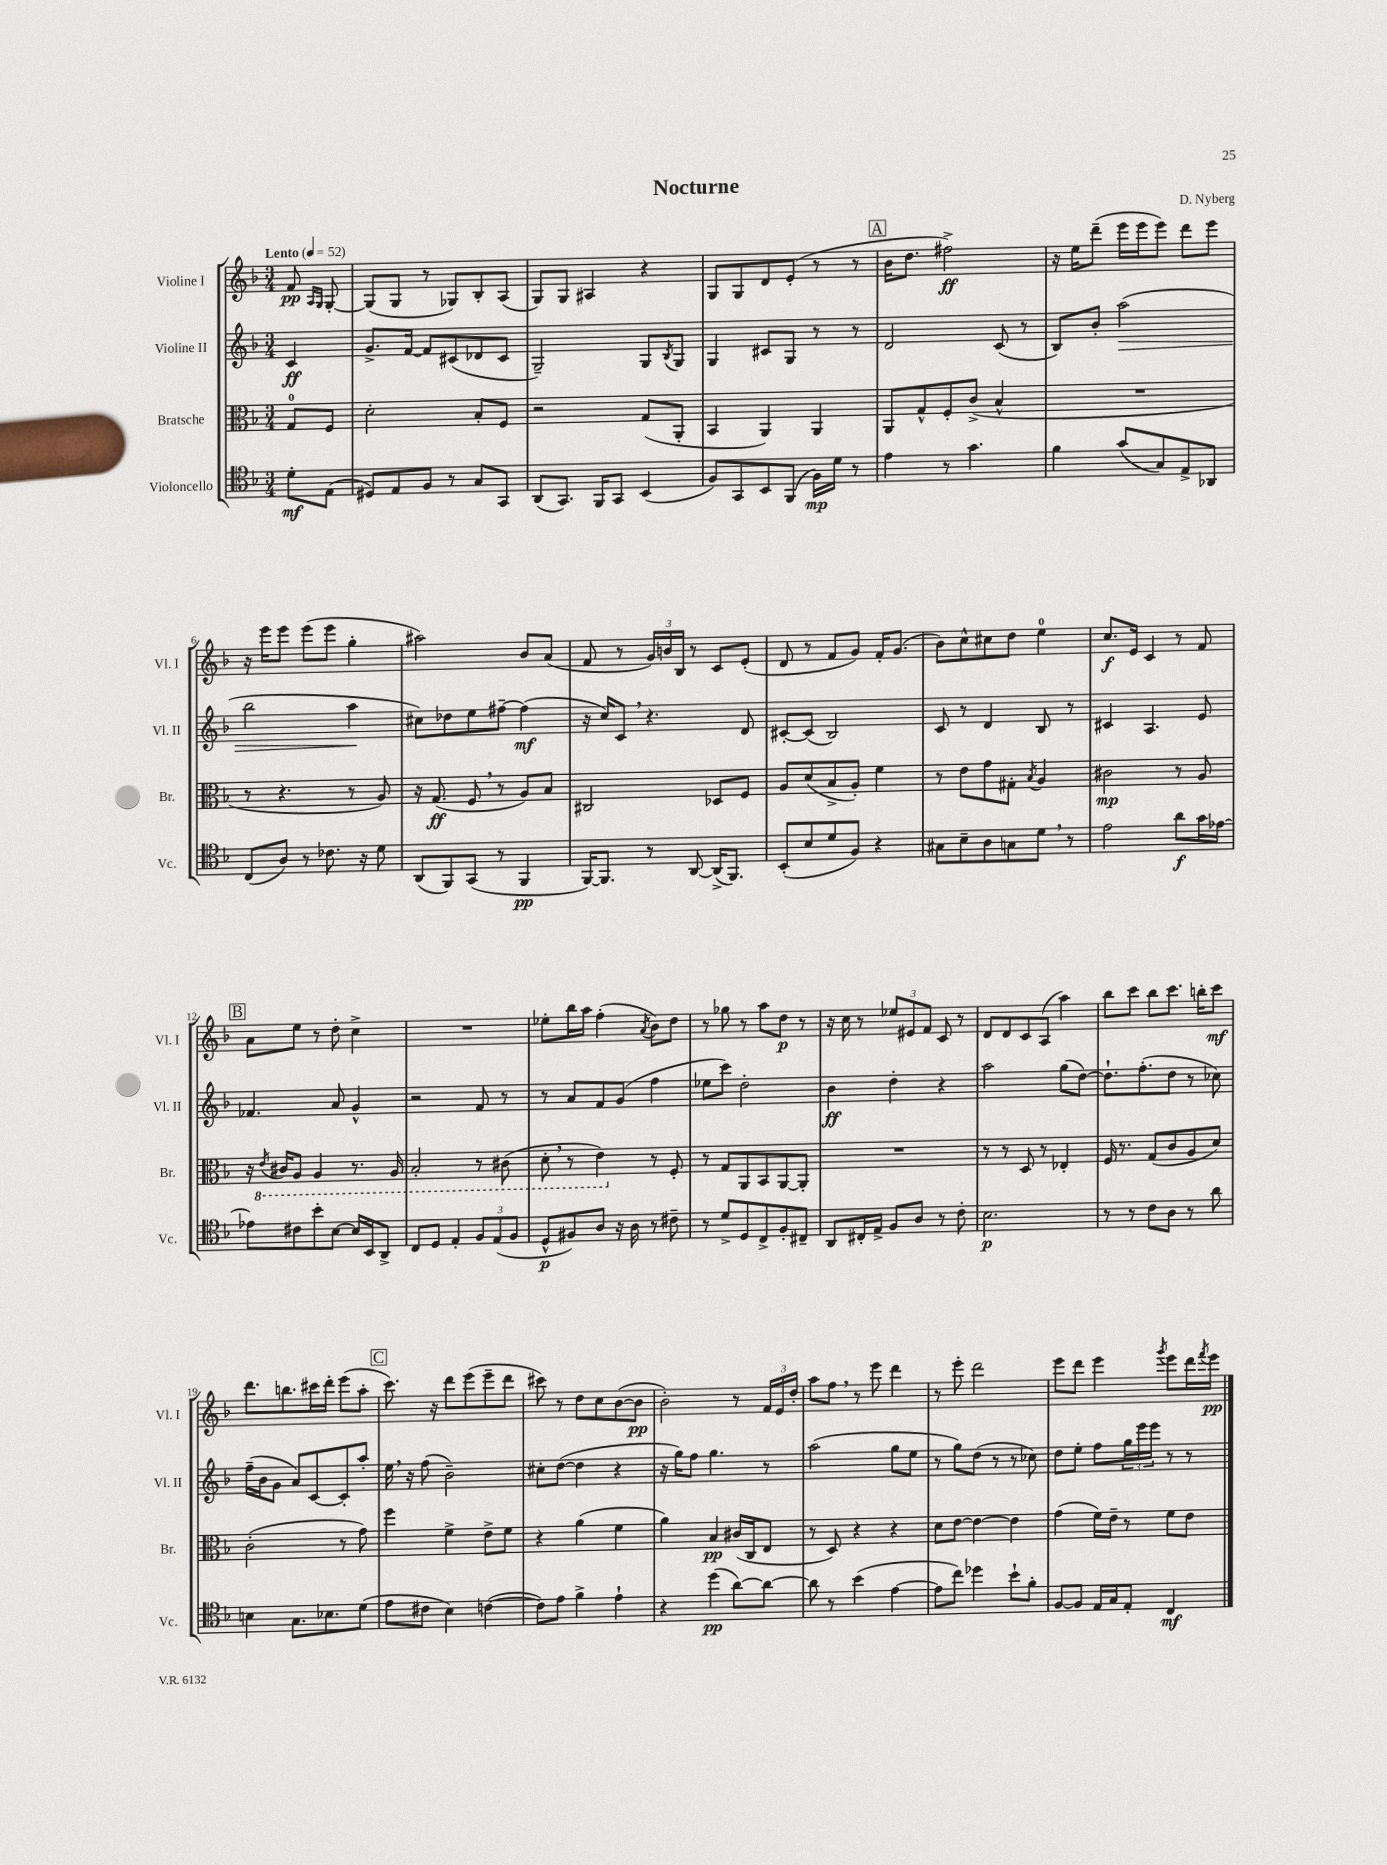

**kern	**kern	**kern	**kern
*staff4	*staff3	*staff2	*staff1
*clefC4	*clefC3	*clefG2	*clefG2
*k[b-]	*k[b-]	*k[b-]	*k[b-]
*M3/4	*M3/4	*M3/4	*M3/4
*MM52	*MM52	*MM52	*MM52
8d'	8G	4c	8f
.	.	.	16qqA
.	.	.	16qqG
(8E	8F	.	[8G'
=	=	=	=
8D#)	2d'	8.g^	(8G]
8E	.	.	8G
.	.	[16f	.
8F	.	8f]	8r
8r	.	(8c#	8G-)
8G	8B-'	8d-	8B-'
8GG	8F	8c#	(8A
=	=	=	=
(8AA	2r	2G~)	8G)
8.GG)	.	.	8G
.	.	.	4A#
16FF	.	.	.
8GG	.	.	.
(4BB-	(8G	8G	4r
.	.	8qB-	.
.	8AA'	8G	.
=	=	=	=
8F)	4BB-	4G	8G
8GG	.	.	8G
8BB-	4AA)	8c#	8d
(8FF	.	8G	(8e'
16F)	4AA	8r	8r
16d	.	.	.
8r	.	8r	8r
=	=	=	=
4e	8AA	2d	16b-
.	.	.	8.dd
.	8G^^	.	.
8r	8F'	.	2ff#^)
4.g	(8c^	.	.
.	4B-^^	(8c	.
.	.	8r	.
=	=	=	=
4f	2.r	8B-)	16r
.	.	.	16ee
.	.	8b-'	(8ddd~
(8g	.	(2aa	16eee
.	.	.	16eee
8G)	.	.	8eee)
8E^	.	.	8ddd
8AA-	.	.	8eee
=	=	=	=
(8C	8r	2bb-	16r
.	.	.	16eee
8A)	4.r	.	8eee
8r	.	.	(8eee
8.c-	.	.	8eee
.	8r	4aa	4gg'
16r	.	.	.
8d	8A)	.	.
=	=	=	=
(8AA	16r	8cc#)	2aa#)
.	(8.G	.	.
8FF)	.	8dd-	.
(8GG	8F	8ee	.
8r	8r	[8ff#~	.
4FF	8A)	(4ff#]	8b-
.	8B-	.	(8a
=	=	=	=
[16FF)	2C#	16r	8f
8.FF]	.	16cc)	.
.	.	8c	8r
8r	.	4.r	24g)
.	.	.	24b
.	.	.	24B-
[8AA	.	.	8r
(16AA^]	8D-	.	8c
8.FF)	.	.	.
.	8F	8d	(8e'
=	=	=	=
(8BB-'	8A	[8c#'	8d
8B-	(8d	(8c#]	8r
8d	8B-^	2B-)	8f
8F)	8A')	.	8g)
4r	4f	.	16f'
.	.	.	(8.g
=	=	=	=
8G#	8r	8c	8b-)
8B-~	8e	8r	8cc^^
8A	8g	4d	8cc#
8G	8G#'	.	8dd
.	8qB-	.	.
8d	4A	8B-	4ee
8r	.	8r	.
=	=	=	=
2e	2c#	4c#	8.cc
.	.	.	16e
.	.	4.A	4c
8a	8r	.	8r
16g	8A	8e	8f
[16e-	.	.	.
=	=	=	=
8e-]	16r	4.f-	8a
.	8qE	.	.
.	16C#	.	.
8c#	8AA	.	8ee
8b-'	4AA	.	8r
[8B-	.	8a	8dd'
16B-]	8.r	4g^^	4cc^
16BB-	.	.	.
8AA^	.	.	.
.	16AA	.	.
=	=	=	=
8C	2BB-'	2r	2.r
8D	.	.	.
4E'	.	.	.
12F	8r	8f	.
(12E	.	.	.
.	(8C#	8r	.
12F	.	.	.
=	=	=	=
8D^^	8D'	8r	8ee-'
8F#)	8r	8a	16bb-
.	.	.	16aa
8A	4E)	8f	(4ff'
16r	.	(8g	.
16A	.	.	.
.	.	.	8qa
8r	8r	4ff	8b-)
8c#~	8F'	.	8dd
=	=	=	=
8r	8r	8ee-	8r
8d^	8G	8ccc)	8gg-
8D	8AA	2dd'	8r
8C^	8BB-	.	8aa
8F'	[8AA	.	8dd
8C#~	8AA']	.	8r
=	=	=	=
8AA	2.r	4b-	16r
.	.	.	16cc
16C#'	.	.	8r
16E^	.	.	.
8F	.	4dd'	12ee-
.	.	.	12e#
8A	.	.	.
.	.	.	12f
8r	.	4r	8c
8c'	.	.	8r
=	=	=	=
2.B-	8r	2aa	8d
.	8r	.	8d
.	8D	.	8c
.	8r	.	(8A
.	4E-'	(8gg	4aa)
.	.	[8dd)	.
=	=	=	=
8r	16F	8.dd`]	8bb-
.	8.r	.	.
8r	.	.	8ccc
.	.	(8.ff'	.
8c	(8G	.	8bb-
8A	8c	8dd	8.ccc
8r	8A	8r	.
.	.	.	16bb'
8a	8d)	8cc-)	8ccc
=	=	=	=
4B	(2c'	(16ff~	8.ddd
.	.	16b-	.
.	.	8g	.
.	.	.	8.bb
8.G	.	8a)	.
.	.	[8c	16ccc#
8.B-	.	.	16ddd'
.	8r	8c']	(8eee
(8d	8g)	8aa'	8aa'
=	=	=	=
8e	4ff	16ee	8.ccc)
.	.	16r	.
8c#	.	(8ff	.
.	.	.	16r
4B-)	4f^	2b-~)	8ddd
.	.	.	(8eee
([4c	8e^	.	8eee~
.	8f	.	8ddd
=	=	=	=
8c])	4r	8cc#'	8ccc#)
8e	.	([8dd	8r
4f^	(4a	4dd]	8dd
.	.	.	8cc
4e`	4f	4r	([8b-
.	.	.	8b-]
=	=	=	=
4r	4a)	16r	2b-')
.	.	16gg)	.
.	.	8ff	.
(4dd	4B-	4.gg	.
[8a)	(16c#	.	8r
.	16C	.	.
8a_	8E	8r	24f
.	.	.	24e
.	.	.	24dd'
=	=	=	=
8a]	8r	(2aa	8aa
8r	8D)	.	8ff
(4b-	4r	.	8r
.	.	.	8eee
[4e	4r	8gg	4ddd
.	.	8ee	.
=	=	=	=
8e]	8d	8r	8r
8cc)	[8e	8gg)	8eee'
4dd-	4e_	(8dd	2ddd
.	.	8r	.
8b-`	4e]	8r	.
8f'	.	8cc-)	.
=	=	=	=
[8F	(4g	8dd	8eee
8F]	.	8ee'	8ddd
16E	16f)	8ff	4eee
16G	16e~	.	.
8E'	8r	24gg	.
.	.	24eee	.
.	.	24eee	.
.	.	.	8qggg
4C	8f	8r	8eee
.	8e	8r	16ddd
.	.	.	8qfff
.	.	.	16eee
==	==	==	==
*-	*-	*-	*-
